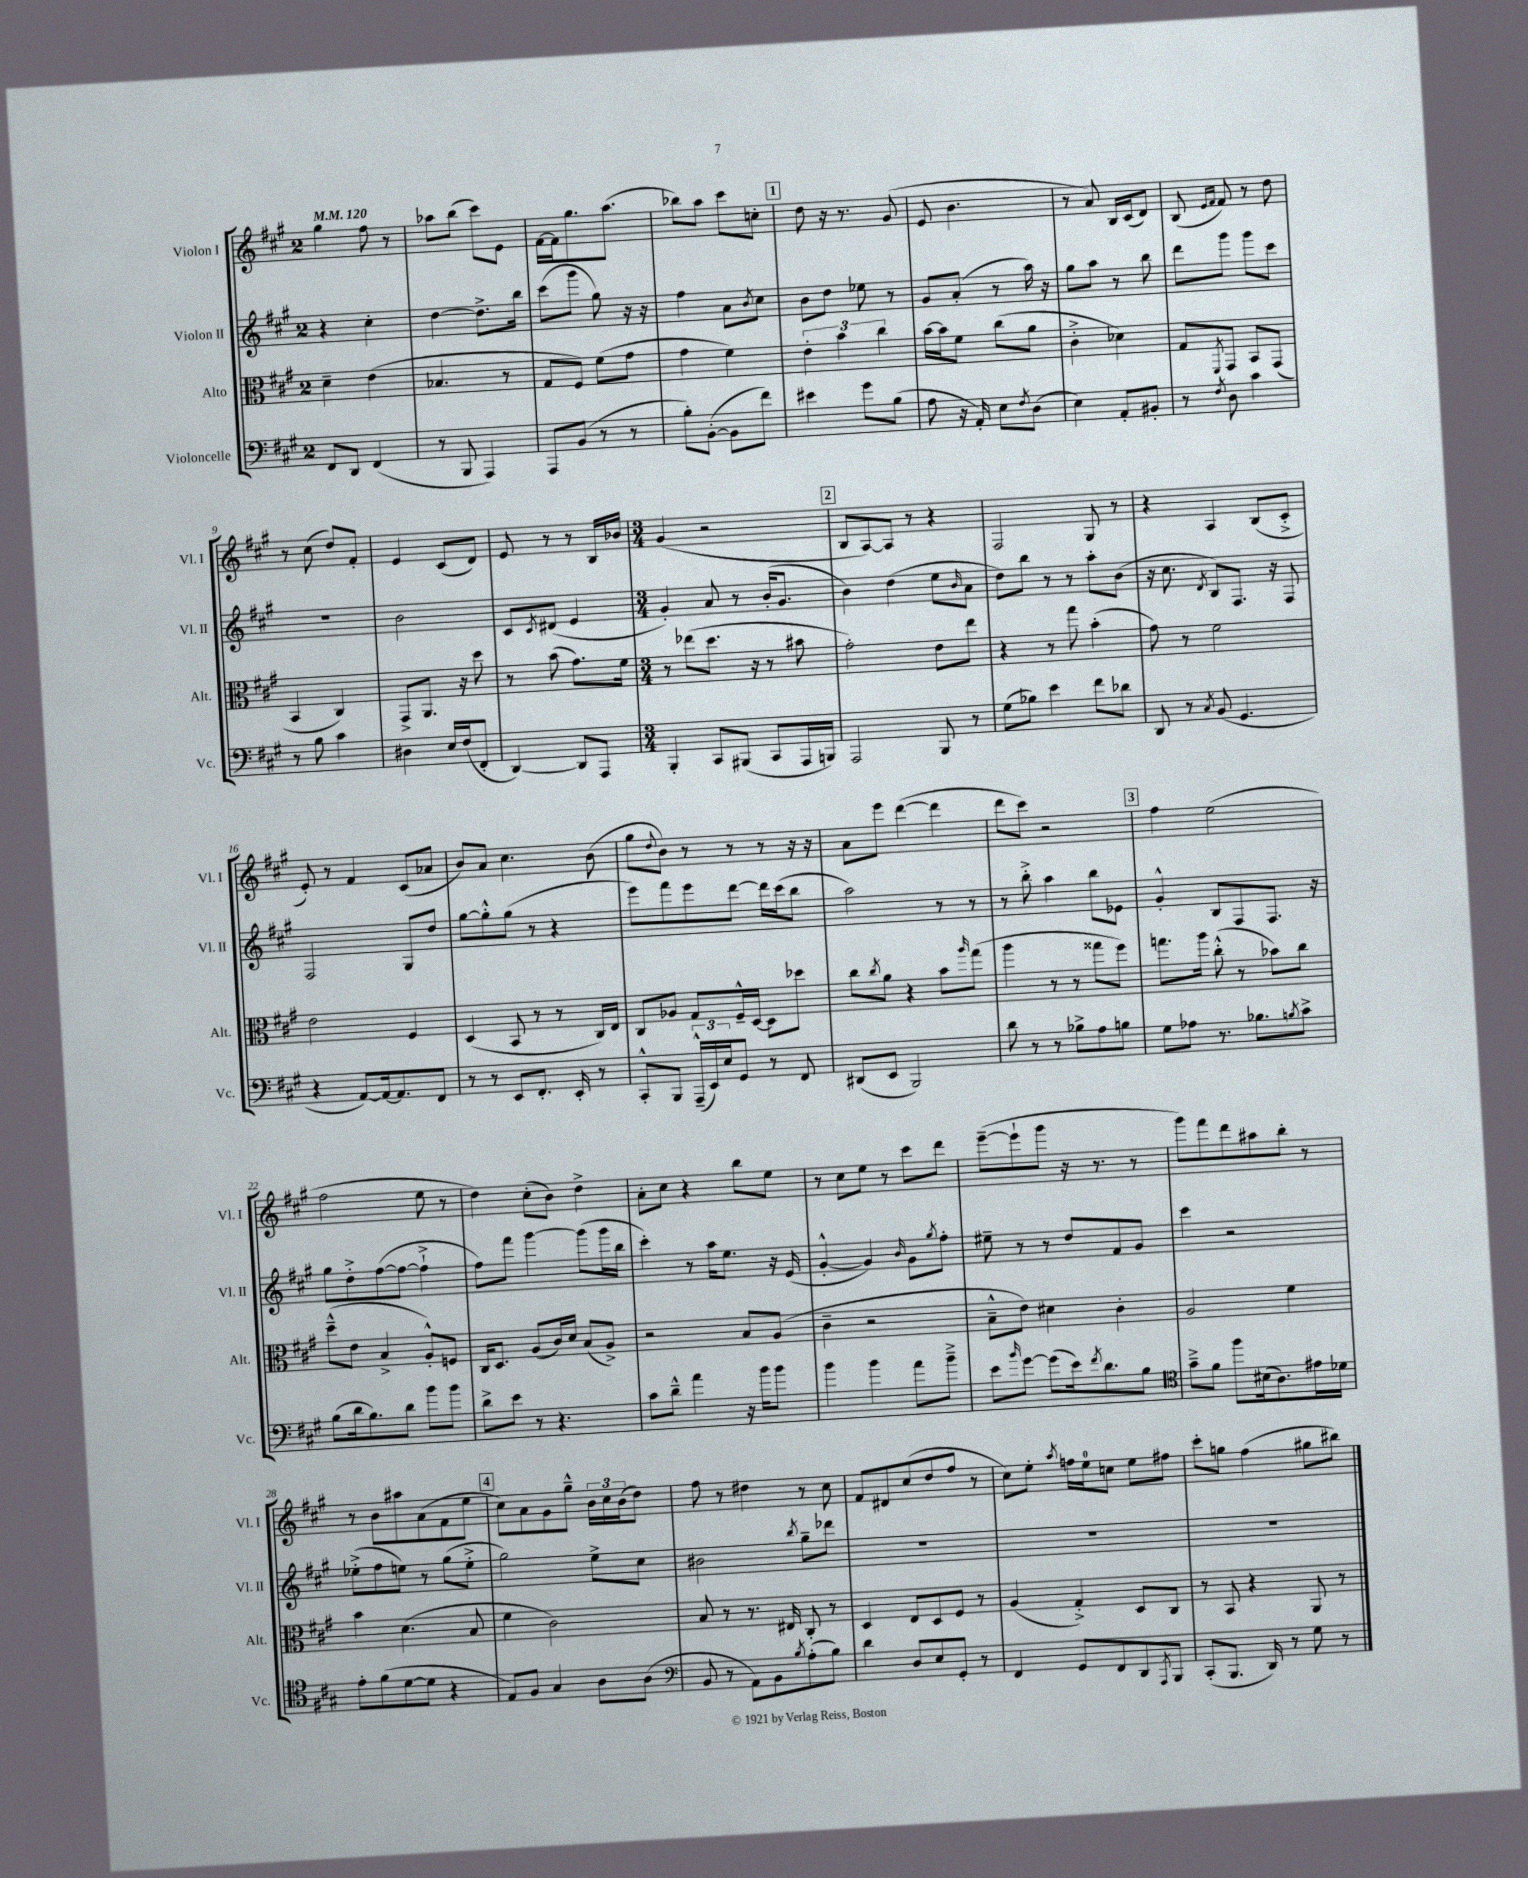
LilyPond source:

<<
\new StaffGroup <<
\new Staff = "s0" \with { instrumentName = "Violon I" shortInstrumentName = "Vl. I" } {
    \clef treble \key a \major \once \override Staff.TimeSignature.style = #'single-digit \time 2/4 \tempo 4 = 120
    gis''4 fis''8 r8 |
    aes''8 b''8( cis'''8) e'8 |
    fis'16~ fis'16 gis''8. a''8.( |
    bes''8) a''8 cis'''8 c''8-. |
    \mark \markup { \box "1" } d''8 r16 r8. gis'8( |
    e'8 b'4. |
    r8 a'8) b16 cis'16( d'8) |
    b8( \grace { e'16 fis'16 } fis'8) r8 d''8 |
    r8 cis''8( d''8) fis'8-. |
    e'4 cis'8( d'8) |
    e'8 r8 r8 b16 bes'16 |
    \numericTimeSignature \time 3/4 gis'4( r2 |
    \mark \markup { \box "2" } b8 a8~) a8 r8 r4 |
    fis2 gis8 r8 |
    r4 a4 b8( cis'8-.-> |
    e'8-.) r8 fis'4 cis'8( aes'8 |
    b'8) a'8 cis''4. b'8( |
    gis''8 \appoggiatura { d''8 } b'8) r8 r8 r8 r16 r16 |
    a'8 e'''8 d'''4~( d'''4 |
    d'''8 cis'''8) r2 |
    \mark \markup { \box "3" } fis''4 e''2( |
    fis''2 e''8 r8 |
    d''4) cis''8-.( b'8) d''4-> |
    a'8-. cis''8 r4 b''8 e''8 |
    r8 cis''8 e''8 r8 cis'''8 d'''8 |
    e'''8~--( e'''8-! gis'''8 r16 r8. r8 |
    gis'''8) fis'''8 d'''8 ais''8 b''8-. r8 |
    r8 b'8 ais''8 a'8( fis'8 e''8 |
    \mark \markup { \box "4" } cis''8) a'8 gis'8 gis''8---^ \tuplet 3/2 { b'16 cis''16 b'16( } d''8) |
    fis''8 r8 dis''4 r8 cis''8 |
    fis'8 dis'8 cis''8( d''8 fis''8 r8 |
    cis''8) e''8-. \acciaccatura { a''8 } f''16 e''16-0 c''8 e''8 fis''8 |
    cis'''8-. g''8 fis''4( gis''8 bis''8) \bar "|." |
}
\new Staff = "s1" \with { instrumentName = "Violon II" shortInstrumentName = "Vl. II" } {
    \clef treble \key a \major \once \override Staff.TimeSignature.style = #'single-digit \time 2/4
    r4 cis''4-. |
    d''4~ d''8.-> b''16 |
    cis'''8( gis'''8 gis''8) r16 r16 |
    fis''4 a'8 \acciaccatura { b'8 } cis''8 |
    \mark \markup { \box "1" } b'8 d''8 ees''8 r8 |
    gis'8 a'8-.( r8 a''16) r16 |
    gis''8 a''8 r8 b''8 |
    d'''8 gis'''8 gis'''8 cis'''8 |
    R2 |
    b'2 |
    cis'8 \acciaccatura { cis'8 } dis'8( e'4 |
    \numericTimeSignature \time 3/4 gis'4-.) a'8 r8 b'16-.( gis'8. |
    \mark \markup { \box "2" } b'4) d''4( e''8 \grace { b'16 } a'8 |
    d''8) b''8 r8 r8 a''8-. b'8( |
    r16 cis''8. \acciaccatura { d'8 } b8) fis8. r16 fis8 |
    fis2 gis8 d''8 |
    gis''8~ gis''8-.-^ gis''8( r8 r4 |
    e'''8) fis'''8 e'''8 d'''8~ d'''16 cis'''16( b''8 |
    a''2) r8 r8 |
    r8 b''8-.-> a''4 b''8 ees'8 |
    \mark \markup { \box "3" } gis'4-.-^ b8 fis8 fis8. r16 |
    gis''8 d''8-.-> fis''8~( fis''8~ fis''4-!-> |
    fis''8) fis'''8 gis'''4~ gis'''8( gis'''16 b''16 |
    cis'''4-.) r8 a''16 e''8. r16 e'16( |
    gis'4~-.-^ gis'4) \grace { b'16 } gis'8 \acciaccatura { gis''8 } fis''8-. |
    eis''8-- r8 r8 d''8 fis'8 gis'8 |
    cis'''4 r2 |
    ees''8-.->( fis''8 e''8) r8 gis''8( e''8-.-> |
    \mark \markup { \box "4" } gis''2) e''8-> cis''8 |
    bis'2 \acciaccatura { b''8 } gis''8-- des'''8 |
    R2. |
    R2. |
    R2. \bar "|." |
}
\new Staff = "s2" \with { instrumentName = "Alto" shortInstrumentName = "Alt." } {
    \clef alto \key a \major \once \override Staff.TimeSignature.style = #'single-digit \time 2/4
    d'4-- e'4( |
    bes4. r8 |
    gis8 fis8) fis'8( gis'8 |
    gis'4 fis'4) |
    \mark \markup { \box "1" } \tuplet 3/2 { e'4-. b'4 cis''4 } |
    b'16~ b'16 fis'8 cis''8( a'8 |
    cis'4-.-> des'4) |
    gis8 \acciaccatura { fis,8 } gis,8 b,8 gis,8( |
    b,4 cis4) |
    gis,8-> a,8. r16 d''8 |
    r8 b'8( gis'8.) fis'16 |
    \numericTimeSignature \time 3/4 r8 ees''8( d''8. r16 r8 bis'8 |
    \mark \markup { \box "2" } gis'2-.) e'8 e''8 |
    r4 r8 gis''8 b'4-.( |
    gis'8) r8 fis'2 |
    e'2 fis4 |
    d4( b,8 r8 r8 cis16) e16 |
    cis8 aes8 gis8 fis16---^ d16~ d8 des''8 |
    cis''8 \acciaccatura { cis''8 } a'8 r4 b'8 \grace { a''16 } gis''8( |
    a''4 r8 r8 gisis''8 fis''8) |
    \mark \markup { \box "3" } g''8. a''16 cis''8-.-^( r8 bes'8) cis''8 |
    d''8---^( e'8 b4-> a8-.-^) f8 |
    cis16 d8. a8( cis'16) d'16 b8( a8->) |
    r2 b8 a8( |
    cis'4-- r2 |
    b8---^ e'8) dis'4 cis'4-. |
    a2 fis'4 |
    b'4 d'4.( b8 |
    \mark \markup { \box "4" } fis'4 cis'2) |
    b8 r8 r8. eis16 cis8-. r8 |
    d4 e8 d8 fis8 r8 |
    a4( gis4-.->) d8 cis8 |
    r8 b,8 r4 a,8 r8 \bar "|." |
}
\new Staff = "s3" \with { instrumentName = "Violoncelle" shortInstrumentName = "Vc." } {
    \clef bass \key a \major \once \override Staff.TimeSignature.style = #'single-digit \time 2/4
    fis,8 d,8 fis,4( |
    r8 b,,8 a,,4) |
    a,,8 b,8( r8 r8 |
    b8-.) b,8~-.( b,8 fis'8) |
    \mark \markup { \box "1" } eis'4 gis'8 b8( |
    a8 r16 a,16-.) e8 \acciaccatura { fis8 } d8( |
    e4) a,8-. bis,8-. |
    r8 \acciaccatura { fis8 } d8 cis'4 |
    r8 b8 cis'4 |
    dis4 e16 fis16( fis,8-. |
    d,4~) d,8 a,,8 |
    \numericTimeSignature \time 3/4 b,,4-. cis,8 bis,,8( cis,8 a,,16 b,,16) |
    \mark \markup { \box "2" } a,,2 b,,8 r8 |
    gis8( bes8) e'4 fis'8 des'8 |
    d,8 r8 \acciaccatura { cis8 } b,8( gis,4. |
    r4 a,8~) a,16~ a,8. fis,8 |
    r8 r8 e,8 fis,8.-. e,16-. r8 |
    cis,8-.-^ b,,8 \tuplet 3/2 { a,,16---^( e,16) e16 } gis,8 r8 fis,8 |
    dis,8( e,8 b,,2) |
    d'8 r8 r8 bes8-> a8 b8 |
    \mark \markup { \box "3" } gis8 aes8 r8. bes8. \acciaccatura { b8 } cis'8-> |
    b8( d'16 b8.) d'8 b'8 b'8 |
    d'8-> e'8 r8 r4. |
    cis'8 d'8---^ a'4 r16 b'16 b'8 |
    b'4 b'4 a'8 b'8---> |
    e'8 \grace { b'16 } gis'8~ gis'8( e'16) \acciaccatura { fis'8 } d'8. b8 |
    \clef tenor gis'8---> fis'8 fis''8 bis16( a8.) eis'16 des'16 |
    e'8-. fis'8( d'8~ d'8 r4 |
    \mark \markup { \box "4" } e8) fis8 gis4 a8 a8( |
    \clef bass b,8 r8 a,8) b,8 \acciaccatura { b8 } a8-.( b8) |
    d'4 d8 e8 gis,8-. r8 |
    fis,4 gis,8 fis,8 d,8 \acciaccatura { a,,8 } b,,8 |
    cis,8-.( b,,8. d,16) r8 gis8 r8 \bar "|." |
}
>>
>>
